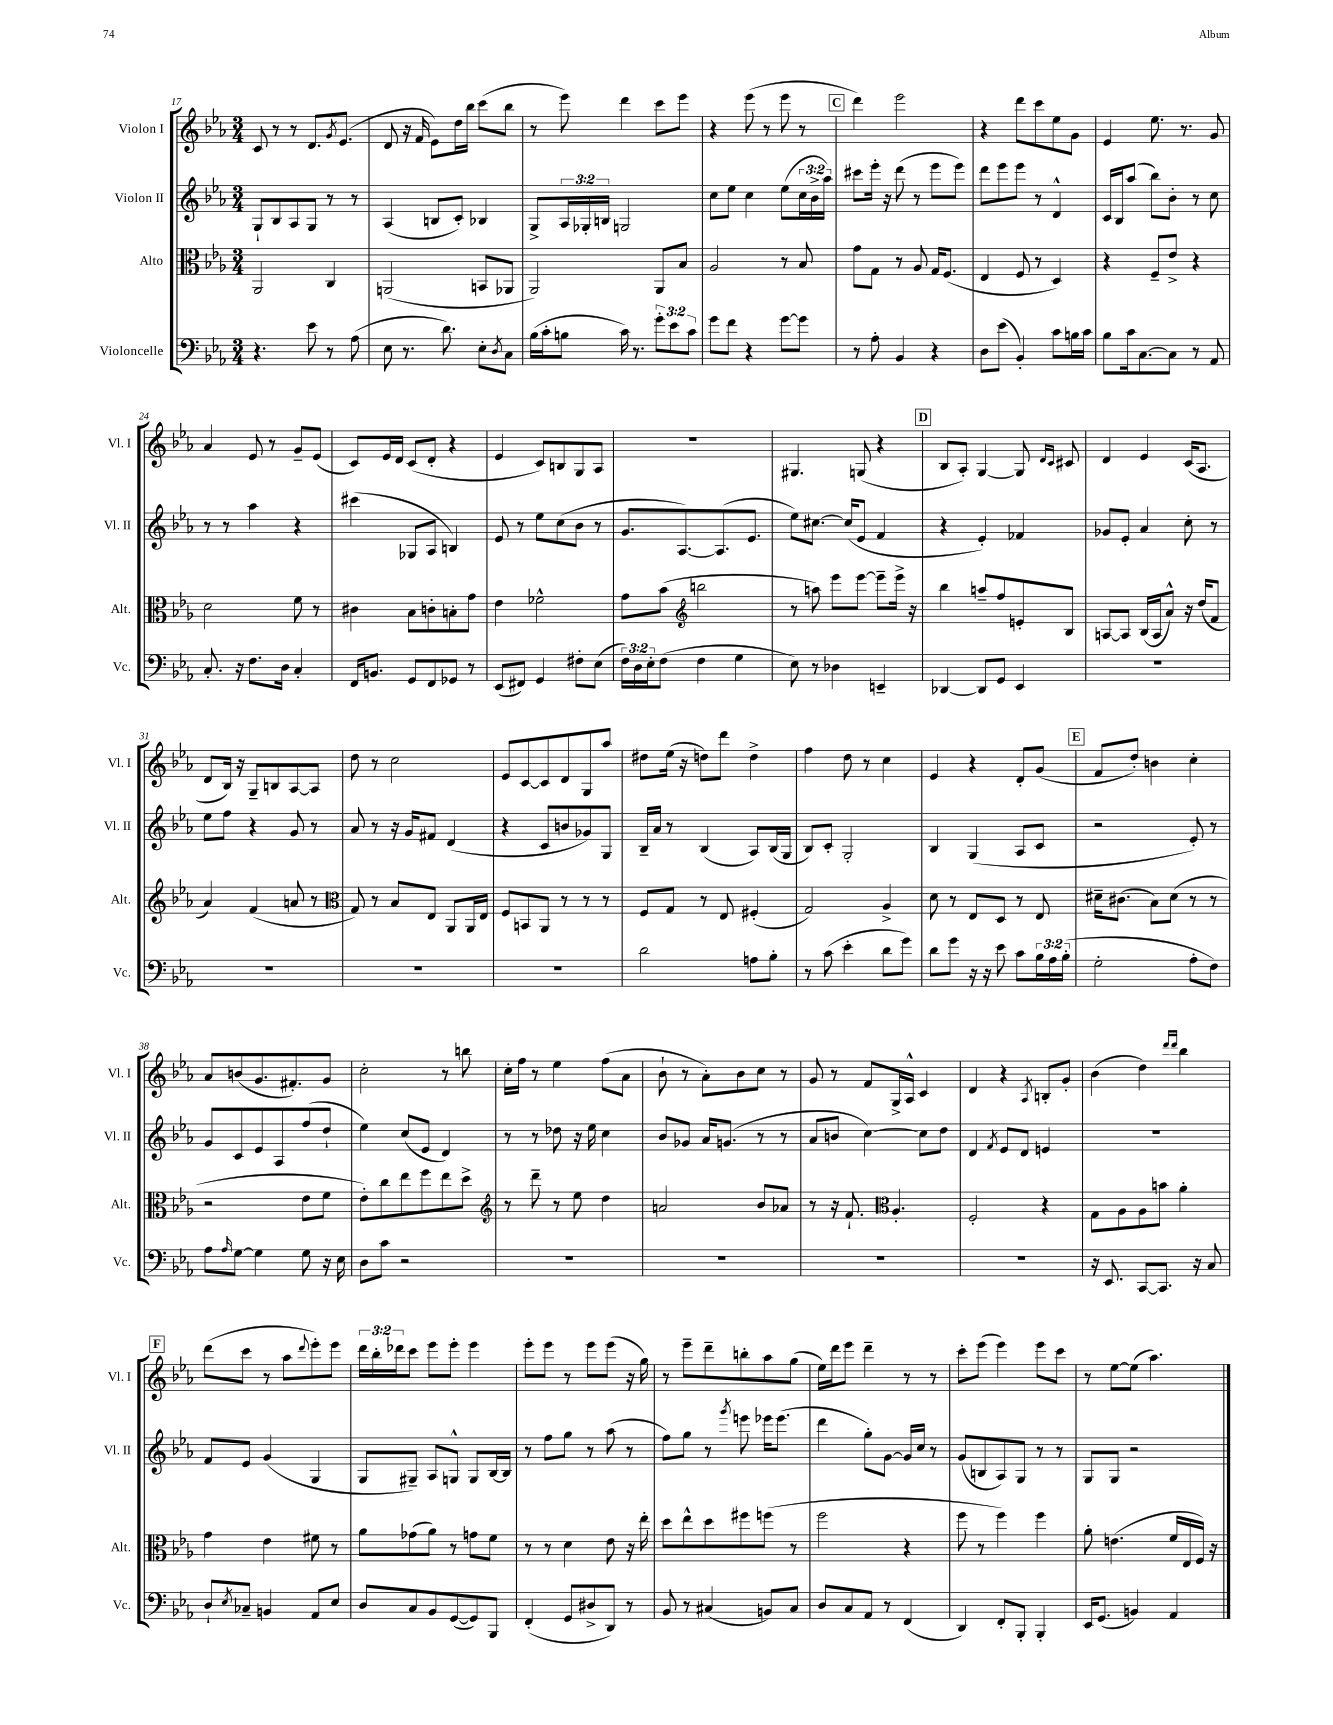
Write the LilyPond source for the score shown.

<<
\new StaffGroup <<
\new Staff = "s0" \with { instrumentName = "Violon I" shortInstrumentName = "Vl. I" } {
    \clef treble \key ees \major \numericTimeSignature \time 3/4 \override Staff.TupletNumber.text = #tuplet-number::calc-fraction-text
    c'8 r8 r8 d'8. \acciaccatura { g'8 } ees'8.( |
    d'8 r16 f'16 ees'8) d''16 bes''16 c'''8( bes''8 |
    r8 ees'''8) d'''4 c'''8 ees'''8 |
    r4 ees'''8( r8 ees'''8 r8 |
    \mark \markup { \box "C" } d'''4) ees'''2 |
    r4 d'''8 c'''8 ees''8 g'8 |
    ees'4 ees''8. r8. g'8 |
    aes'4 ees'8 r8 g'8-- ees'8( |
    c'8) ees'16 d'16 c'8( d'8-. r4 |
    ees'4 c'8) b8 g8 aes8 |
    R2. |
    gis4. g8( r4 |
    \mark \markup { \box "D" } bes8 aes8-.) g4~ g8 \grace { d'16 c'16 } cis'8 |
    d'4 ees'4 c'16( aes8. |
    d'8 bes16) r16 g8-- b8 aes8~ aes8 |
    d''8 r8 c''2 |
    ees'8 c'8~ c'8 d'8 g8 aes''8 |
    dis''8 ees''16( r16 d''8) d'''8 d''4-> |
    f''4 d''8 r8 c''4 |
    ees'4 r4 d'8-. g'8( |
    \mark \markup { \box "E" } f'8 d''8-.) b'4 c''4-. |
    aes'8 b'8( g'8. fis'8.-.) g'8 |
    c''2-. r8 b''8 |
    c''16-. f''16 r8 ees''4 f''8( aes'8 |
    bes'8-! r8 aes'8-.) bes'8 c''8 r8 |
    g'8 r8 f'8 g16-> aes16-^ c'4 |
    d'4 r4 \acciaccatura { aes8 } b8-. g'8-. |
    bes'4( d''4) \grace { d'''16 d'''16 } bes''4 |
    \mark \markup { \box "F" } d'''8( c'''8 r8 aes''8 \appoggiatura { d'''8 } ees'''8-.) ees'''8 |
    \tuplet 3/2 { d'''16 bes''16-. des'''16 } c'''8 ees'''8 ees'''8-. ees'''4 |
    ees'''8-. ees'''8 r8 ees'''8 ees'''8( r16 g''16) |
    r8 ees'''8-- d'''8-- b''8-. aes''8 g''8( |
    ees''16) d'''16 ees'''8 d'''4-- r8 r8 |
    c'''8-. ees'''8( ees'''4) ees'''8 c'''8 |
    r8 ees''8~ ees''8( aes''4.) \bar "|." |
}
\new Staff = "s1" \with { instrumentName = "Violon II" shortInstrumentName = "Vl. II" } {
    \clef treble \key ees \major \numericTimeSignature \time 3/4 \override Staff.TupletNumber.text = #tuplet-number::calc-fraction-text
    g8-! bes8 aes8 g8 r8 r8 |
    aes4( b8 c'8-.) bes4 |
    g8-> \tuplet 3/2 { aes16 ges16-. b16 } g2 |
    c''8 ees''8 c''4 ees''8( \tuplet 3/2 { c''16 bes'16-> aes''16) } |
    \mark \markup { \box "C" } cis'''8 ees'''16-. r16 d'''8( r8 ees'''8 ees'''8) |
    d'''8 ees'''8 ees'''8 r8 d'4-^ |
    c'16 bes16 aes''8( bes''8) bes'8-. r8 c''8 |
    r8 r8 aes''4 r4 |
    cis'''4( ges8 aes8 b4) |
    ees'8 r8 ees''8 c''8( bes'8 r8 |
    g'8. aes8.~) aes8.( ees'8. |
    ees''8) cis''8.~ cis''16( ees'8 f'4 |
    \mark \markup { \box "D" } r4 ees'4-.) fes'4 |
    ges'8 ees'8-. aes'4 c''8-. r8 |
    ees''8 f''8 r4 g'8 r8 |
    aes'8 r8 r16 g'16 fis'8 d'4( |
    r4 c'8 b'8 ges'8) g8 |
    bes16-- aes'16 r8 bes4( aes8) bes16( g16 |
    bes8) c'8-. g2-. |
    bes4 g4( aes8 c'8 |
    \mark \markup { \box "E" } r2 ees'8-.) r8 |
    g'8 c'8 ees'8 aes8 f''8( d''8-! |
    ees''4) c''8( ees'8 d'4) |
    r8 r8 des''8 r16 ees''16 c''4 |
    bes'8 ges'8 aes'16 g'8.( r8 r8 |
    aes'8 b'8 c''4~) c''8 d''8 |
    d'4 \acciaccatura { f'8 } ees'8 d'8 e'4 |
    R2. |
    \mark \markup { \box "F" } f'8 ees'8 g'4( g4 |
    g8 gis8--) aes8 g8-^ g8 bes16~ bes16 |
    r8 f''8 g''8 r8 aes''8( r8 |
    f''8) g''8 r8 \acciaccatura { g'''8 } e'''8 ees'''16 ees'''8.( |
    d'''4 g''8-.) g'8~ g'16 c''16 r8 |
    g'8( b8 aes8) g8 r8 r8 |
    g8 g8 r2 \bar "|." |
}
\new Staff = "s2" \with { instrumentName = "Alto" shortInstrumentName = "Alt." } {
    \clef alto \key ees \major \numericTimeSignature \time 3/4
    aes,2 c4 |
    a,2( b,8 aes,8 |
    aes,2) aes,8 bes8 |
    aes2 r8 bes8 |
    \mark \markup { \box "C" } g'8 g8 r8 aes8 g16 f8.( |
    ees4 f8 r8 d4) |
    r4 f8-- ees'8-> r4 |
    d'2 f'8 r8 |
    cis'4 bes8 c'8-. b8-. g'8 |
    ees'4 fes'2-^ |
    g'8 bes'8( \clef treble b''2 |
    r8 a''8) ees'''8 ees'''8~ ees'''8-- ees'''16-> r16 |
    \mark \markup { \box "D" } bes''4 a''8-- f''8 e'8-. bes8 |
    a8~ a8 bes16( a16 aes'8-^) r16 d''16( f'8 |
    aes'4) f'4( a'8 r8 |
    \clef alto g8) r8 bes8 ees8 aes,8 aes,16 ees16 |
    f8 b,8 aes,8 r8 r8 r8 |
    f8 g8 r8 ees8 fis4-.( |
    g2) aes4-> |
    d'8 r8 ees8 d8 r8 ees8 |
    \mark \markup { \box "E" } dis'16-- cis'8.( bes8) dis'8( r8 r8 |
    r2 ees'8 f'8 |
    ees'8-.) c''8 ees''8 f''8 ees''8 d''8-> |
    \clef treble r8 d'''8-- r8 ees''8 d''4 |
    a'2 bes'8 aes'8 |
    r8 r16 f'8.-! \clef alto aes4.-. |
    f2-. r4 |
    g8 aes8 aes8 b'8 aes'4-. |
    \mark \markup { \box "F" } g'4 ees'4 fis'8 r8 |
    aes'8 ges'8( aes'8) r8 g'8 f'8 |
    r8 r8 d'4 ees'8 r16 ees''16-. |
    d''8 ees''8-^ d''8 fis''8 f''8( r8 |
    f''2 r4 |
    f''8 r8 f''4) f''4 |
    aes'8-. e'4.( f'16 ees16 f16) r16 \bar "|." |
}
\new Staff = "s3" \with { instrumentName = "Violoncelle" shortInstrumentName = "Vc." } {
    \clef bass \key ees \major \numericTimeSignature \time 3/4 \override Staff.TupletNumber.text = #tuplet-number::calc-fraction-text
    r4. ees'8 r8 aes8( |
    ees8 r8. d'8.) ees8-. \acciaccatura { d8 } c8 |
    bes16( c'16-. b8 c'16) r8. \tuplet 3/2 { g'8-. ees'8 c'8 } |
    g'8 f'8 r4 g'8~ g'8 |
    \mark \markup { \box "C" } r8 aes8-. bes,4 r4 |
    d8 ees'8( bes,4-.) c'8 b16 c'16 |
    bes8 c'16 c8.~ c8 r8 aes,8 |
    c8.-. r16 f8. d16 c4-. |
    f,16 b,8. g,8 f,8 ges,8 r8 |
    ees,8( fis,8) g,4 fis8-. ees8( |
    \tuplet 3/2 { f16) d16 ees16-. } f8( f4 g4 |
    ees8) r8 des4 e,4-- |
    \mark \markup { \box "D" } des,4~ des,8 g,8 ees,4 |
    R2. |
    R2. |
    R2. |
    R2. |
    d'2 a8 bes8-. |
    r8 c'8( ees'4-. d'8 g'8) |
    d'8 g'8 r16 r16 ees'8 c'8 \tuplet 3/2 { bes16 aes16 bes16-.( } |
    \mark \markup { \box "E" } g2-. aes8-. f8) |
    aes8 \grace { aes16 } g8~ g4 g8 r16 ees16 |
    d8 c'8 r2 |
    R2. |
    R2. |
    R2. |
    R2. |
    r16 ees,8. c,8~ c,8. r16 c8 |
    \mark \markup { \box "F" } d8-! \acciaccatura { ees8 } ces8-- b,4 aes,8 ees8 |
    d8 c8 bes,8 g,8~( g,8) bes,,8 |
    f,4-.( g,8 dis8-> d,8) r8 |
    bes,8 r8 cis4( b,8) cis8 |
    d8 c8 aes,8 r8 f,4( |
    d,4) f,8-. bes,,8-. bes,,4-. |
    ees,16 g,8.( b,4) aes,4 \bar "|." |
}
>>
>>
\layout { \context { \Score currentBarNumber = #17 } }
